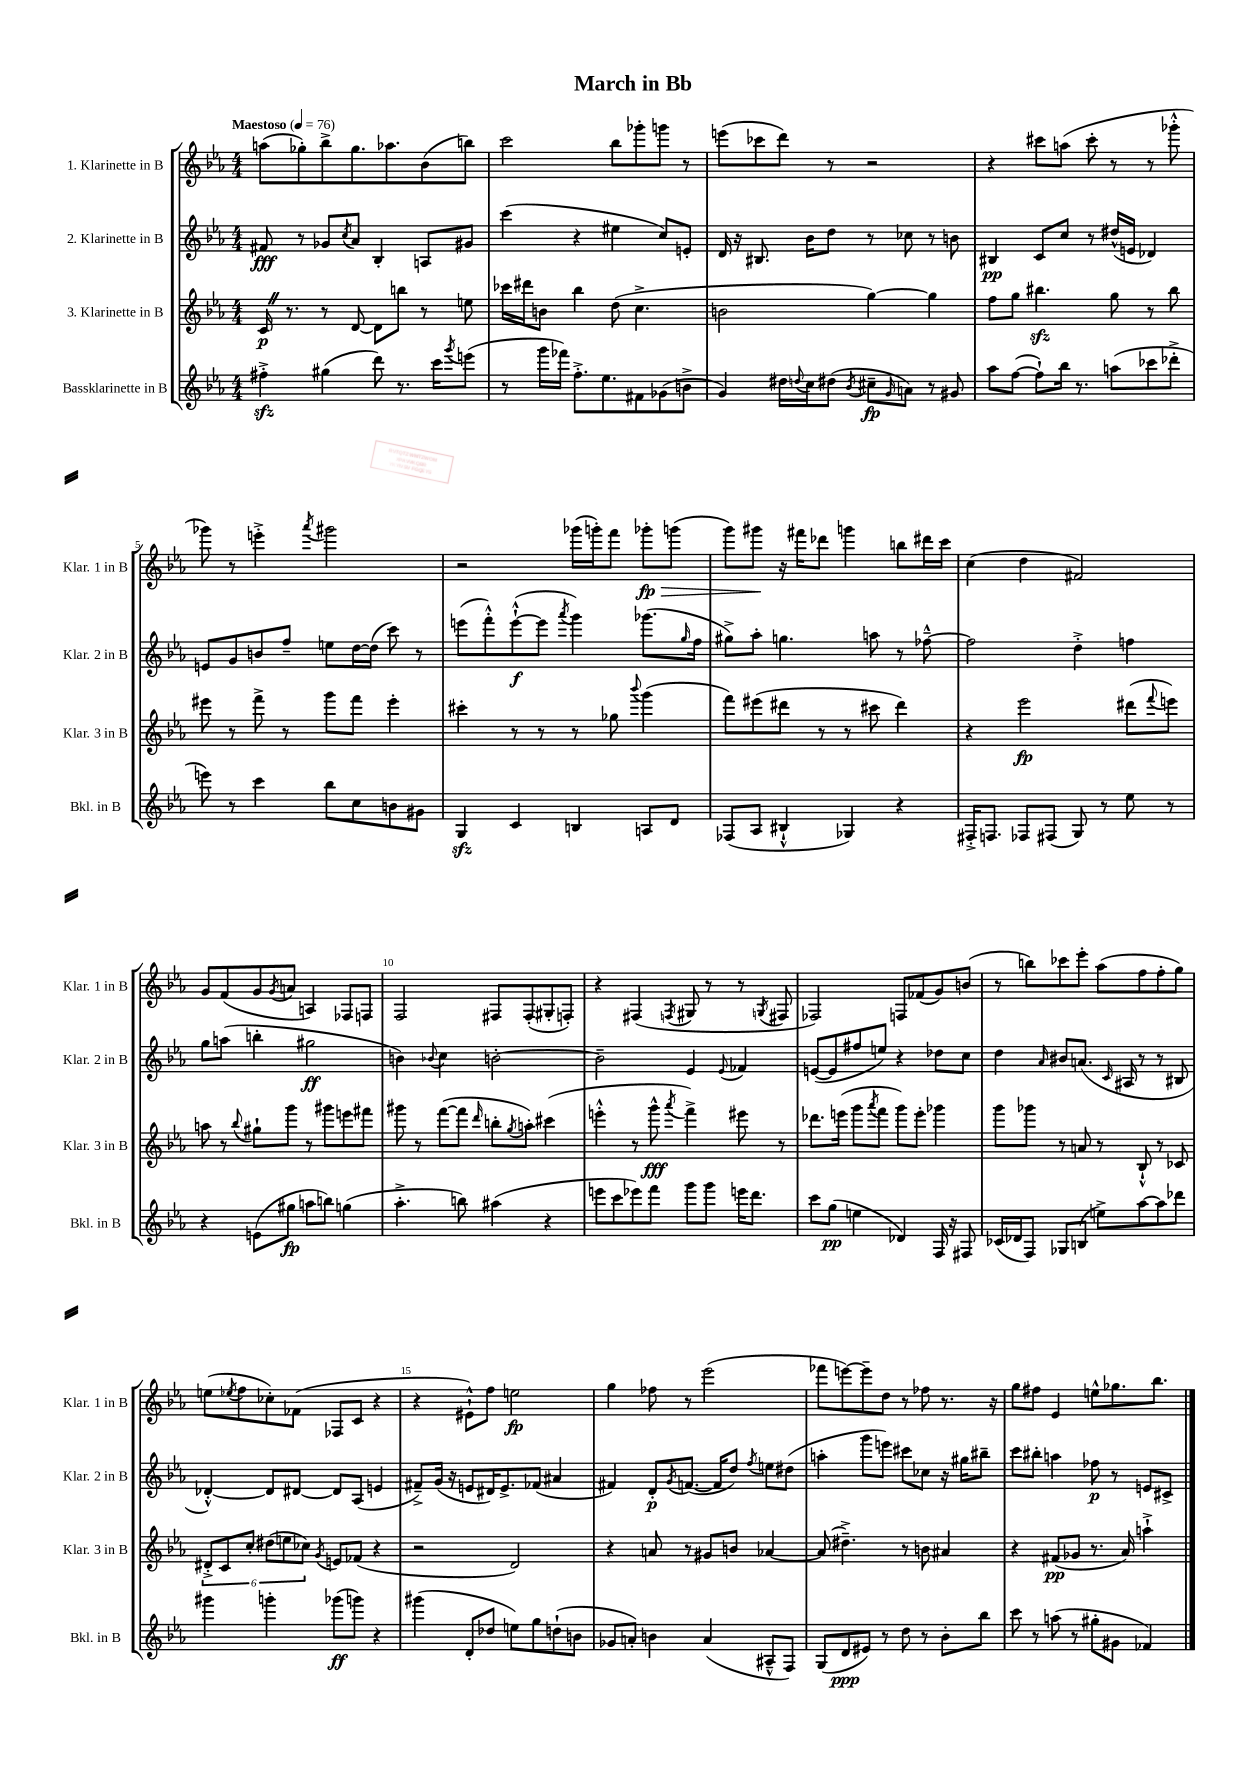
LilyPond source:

\header { title = "March in Bb" }
<<
\new StaffGroup <<
\new Staff = "s0" \with { instrumentName = "1. Klarinette in B" shortInstrumentName = "Klar. 1 in B" } {
    \clef treble \key ees \major \numericTimeSignature \time 4/4 \tempo "Maestoso" 4 = 76
    a''8( ges''8-.) bes''8-> ges''8. aes''8. bes'8( b''8) |
    c'''2 bes''8 ges'''8-. g'''8 r8 |
    e'''8( ces'''8 d'''8) r8 r2 |
    r4 cis'''8 a''8( cis'''8-. r8 r8 ges'''8-.-^ |
    ges'''8) r8 e'''4-.-> \acciaccatura { aes'''8 } gis'''2 |
    r2 ges'''16( g'''16-.) f'''8 ges'''8-.\fp\> g'''8( |
    g'''8) gis'''8\! r16 fis'''16 des'''8 g'''4 b''8 dis'''16 c'''16 |
    c''4( d''4 fis'2) |
    g'8 f'8( g'8 \acciaccatura { g'8 } a'8 a4) fes8 f8 |
    f2 fis8 fis8-.( gis8-. f8-.) |
    r4 fis4( \acciaccatura { f8 } gis8 r8 r8 \acciaccatura { g8 } fis8 |
    fes2) f8 fes'8( g'8) b'8( |
    r8 b''8) ces'''8 ees'''8-. aes''8( f''8 f''8-. g''8) |
    e''8( \acciaccatura { ees''8 } f''8 ces''8-.) fes'8( fes8 c'8 r4 |
    r4 eis'8-!-^) f''8 e''2\fp |
    g''4 fes''8 r8 ees'''2( |
    fes'''8 e'''8~) e'''8-- d''8 r8 fes''8 r8. r16 |
    g''8 fis''8 ees'4 e''8-^ ges''8. bes''8. \bar "|." |
}
\new Staff = "s1" \with { instrumentName = "2. Klarinette in B" shortInstrumentName = "Klar. 2 in B" } {
    \clef treble \key ees \major \numericTimeSignature \time 4/4
    fis'8\fff r8 ges'8 \acciaccatura { c''8 } aes'8 bes4-. a8 gis'8 |
    c'''4( r4 eis''4 c''8) e'8-. |
    d'16 r16 bis8. bes'16 d''8 r8 ces''8 r8 b'8 |
    bis4\pp c'8 c''8 r8 dis''16-^( e'16 des'4) |
    e'8 g'8 b'8 f''8-- e''8 d''16~ d''16( c'''8) r8 |
    e'''8( f'''8-.-^) e'''8~-!-^\f( e'''8 \acciaccatura { aes'''8 } g'''4) ges'''8.( \grace { g''16 } f''16 |
    gis''8->) aes''8-. g''4. a''8 r8 fes''8~---^ |
    fes''2 d''4-.-> f''4 |
    g''8 a''8( b''4-. gis''2\ff |
    b'4) \appoggiatura { bes'8 } c''4 b'2~-. |
    b'2-- ees'4 \appoggiatura { ees'8 } fes'4 |
    e'8~( e'8 fis''8 e''8) r4 des''8 c''8 |
    d''4 \grace { aes'16 } bis'8 a'8.( \grace { c'16 } ais16 r8 r8 bis8 |
    des'4~-.-^) des'8 dis'8~ dis'8 aes8( e'4 |
    fis'8--->) g'16( r16 e'8 dis'16) e'8.-> fes'8( ais'4 |
    fis'4) d'8-.\p \acciaccatura { g'8 } f'8.~( f'16 d''8) \acciaccatura { f''8 } e''8 dis''8( |
    a''4-. g'''8 e'''8) cis'''8 ces''8 r16 gis''16 bis''8-- |
    c'''8 bis''8-. a''4 fes''8\p r8 e'8 cis'8-> \bar "|." |
}
\new Staff = "s2" \with { instrumentName = "3. Klarinette in B" shortInstrumentName = "Klar. 3 in B" } {
    \clef treble \key ees \major \numericTimeSignature \time 4/4
    c'16\p \once \override BreathingSign.text = \markup { \musicglyph "scripts.caesura.straight" } \breathe r8. r8 d'8~ d'8 b''8 r8 e''8 |
    ces'''16 dis'''16 b'8 bes''4 d''8( c''4.-> |
    b'2 g''4~) g''4 |
    f''8 g''8 bis''4.\sfz g''8 r8 bis''8 |
    eis'''8 r8 f'''8-> r8 g'''8 f'''8 eis'''4-. |
    cis'''4-. r8 r8 r8 ges''8 \appoggiatura { bes'''8 } g'''4( |
    f'''8) eis'''8( dis'''8 r8 r8 cis'''8 dis'''4) |
    r4 ees'''2\fp dis'''8( \appoggiatura { f'''8 } e'''8) |
    a''8 r8 \appoggiatura { bes''8 } gis''8-! g'''8 r8 gis'''8 e'''8 fis'''8 |
    gis'''8 r8 f'''8~( f'''8 \grace { d'''16 } b''8-. \acciaccatura { g''8 } a''8-.) cis'''4( |
    e'''4-.-^ r8 g'''8-^\fff \acciaccatura { aes'''8 } f'''4->) eis'''8 r8 |
    des'''8. e'''16( g'''8 \acciaccatura { aes'''8 } f'''8 g'''8) e'''8-. ges'''4 |
    g'''8 ges'''8 r8 a'8 r8 bes8-!-^ r8 ces'8 |
    \tuplet 6/4 { dis'8-.-> c'8 c''8-. dis''8( e''8 ces''8) } \acciaccatura { g'8 } e'8 fes'8( r4 |
    r2 d'2) |
    r4 a'8 r8 gis'8 b'8 aes'4~ |
    aes'8( dis''4.--->) r8 b'8 ais'4 |
    r4 fis'8\pp( ges'8 r8. aes'16) a''4-!-> \bar "|." |
}
\new Staff = "s3" \with { instrumentName = "Bassklarinette in B" shortInstrumentName = "Bkl. in B" } {
    \clef treble \key ees \major \numericTimeSignature \time 4/4
    fis''4-.->\sfz gis''4( d'''8) r8. c'''16 \acciaccatura { g'''8 } e'''8( |
    r8 g'''16 fes'''16) f''8.-.-> ees''8. fis'8 ges'8( b'8-> |
    g'4) dis''16 \appoggiatura { d''8 } c''16 dis''8( \acciaccatura { bes'8 } cis''8--\fp \grace { g'16 } a'8) r8 gis'8 |
    aes''8 f''8~( f''8-!) bes''16 r8. a''8( ces'''8 des'''8-.-> |
    e'''8) r8 c'''4 bes''8 c''8 b'8 gis'8 |
    g4\sfz c'4 b4 a8 d'8 |
    fes8( aes8 bis4-!-^ ges4) r4 |
    fis16-.-> f8. fes8 fis8( g8) r8 ees''8 r8 |
    r4 e'8( gis''8\fp a''8 b''8) g''4( |
    aes''4.-.-> b''8) ais''4( r4 |
    e'''8 c'''8 ees'''8) f'''8 g'''8 g'''8 e'''16 d'''8. |
    c'''8 g''8\pp( e''4 des'4) f16 r16 fis8 |
    ces'16( des'16 f8) ges8 b8( e''8->) aes''8~ aes''8 des'''8 |
    gis'''4 g'''4-. ges'''8\ff( g'''8) r4 |
    gis'''4( d'8-. des''8 e''8) g''8 d''8-!( b'8 |
    ges'8 a'8-.) b'4 a'4( ais8---^ f8) |
    g8( d'8\ppp eis'8) r8 d''8 r8 bes'8-. bes''8 |
    c'''8 r8 a''8( r8 gis''8-. gis'8 fes'4) \bar "|." |
}
>>
>>
\layout { \context { \Score \override BarNumber.break-visibility = ##(#f #t #t) barNumberVisibility = #(every-nth-bar-number-visible 5) } }
